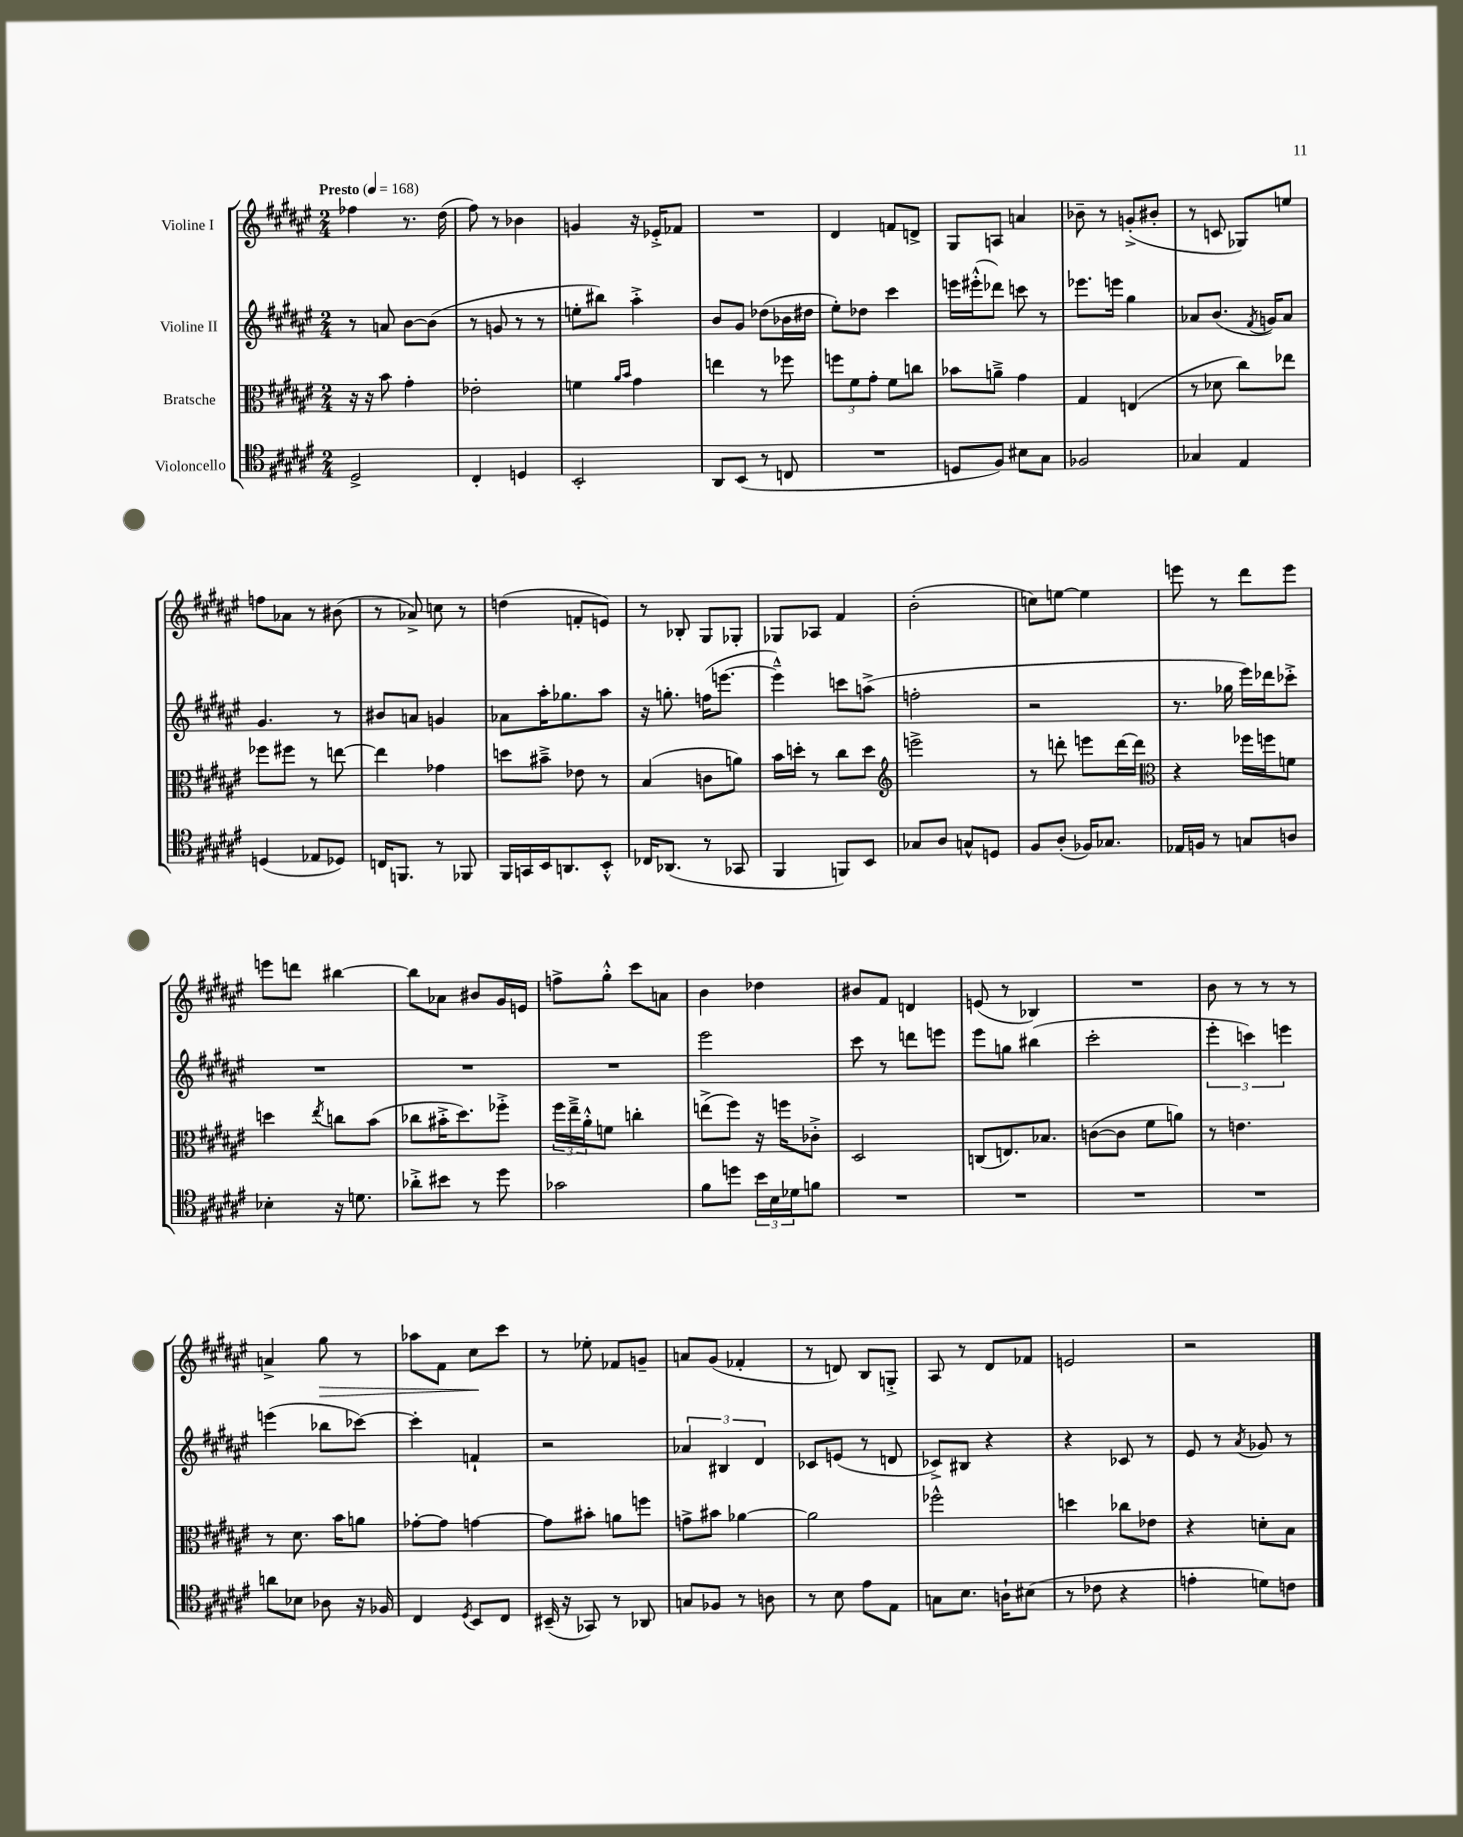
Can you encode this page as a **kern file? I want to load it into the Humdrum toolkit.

**kern	**kern	**kern	**kern
*staff4	*staff3	*staff2	*staff1
*clefC4	*clefC3	*clefG2	*clefG2
*k[f#c#g#d#a#e#]	*k[f#c#g#d#a#e#]	*k[f#c#g#d#a#e#]	*k[f#c#g#d#a#e#]
*M2/4	*M2/4	*M2/4	*M2/4
*MM168	*MM168	*MM168	*MM168
2D#^	16r	8r	4ff-
.	16r	.	.
.	8b	8a	.
.	4g#'	[8b	8.r
.	.	(8b]	.
.	.	.	(16dd#
=	=	=	=
4C#'	2e-'	8r	8ff#)
.	.	8g	8r
4D	.	8r	4b-
.	.	8r	.
=	=	=	=
2BB'	4f	8ee'	4g
.	.	8bb#)	.
.	16qqa#	.	.
.	16qqb	.	.
.	4g#	4aa#'^	16r
.	.	.	16e-'^
.	.	.	8f-
=	=	=	=
8AA#	4ee	8b	2r
(8BB	.	8g#	.
8r	8r	(8dd-	.
8C	8ff-	16b-	.
.	.	16dd#	.
=	=	=	=
2r	12ff	8ee#')	4d#
.	12f#	.	.
.	.	8dd-	.
.	12g#'	.	.
.	8f#	4ccc#	8f
.	8cc	.	8d^
=	=	=	=
8D	8b-	16eee	8G#
.	.	(16eee#'^^	.
8F#)	8a~^	8ddd-)	8A
8B#	4g#	8ccc	4a
8G#	.	8r	.
=	=	=	=
2F-	4G#	8.eee-	8b-~
.	.	.	8r
.	.	16eee	.
.	(4E	4gg#	(8g'^
.	.	.	8b#'
=	=	=	=
4G-	8r	8a-	8r
.	8d-	(8.b	8c
4E#	8cc#)	.	8G-)
.	.	8qf#	.
.	.	16g)	.
.	8ee-	8a-	8ee
=	=	=	=
(4D	8ff-	4.g#	8ff
.	8ff#	.	8a-
8E-	8r	.	8r
8D-)	[8ee	8r	(8b#
=	=	=	=
16C	4ee]	8b#	8r
8.FF	.	.	.
.	.	8a	8a-^)
8r	4g-	4g	8cc
8FF-	.	.	8r
=	=	=	=
16FF#	8dd	8a-	(4dd
16GG	.	.	.
16BB	8b#~^	16aa#'	.
8.AA	.	8.gg-	.
.	8e-	.	8f'
8BB'^^	8r	8aa#	8e)
=	=	=	=
16C-	(4B	16r	8r
(8.AA-	.	8.gg'	.
.	.	.	8B-'
8r	8c	(16ff	8G#
.	.	[8.eee	.
8GG-	8a)	.	8G-'
=	=	=	=
4FF#	16b	4eee~^^])	8G-
.	16dd'	.	.
.	8r	.	8A-
8FF)	8cc#	8ccc	4f#
8BB	8dd	(8aa^	.
=	=	=	=
*	*clefG2	*	*
8G-	2eee^	2ff'	(2b'
8A#	.	.	.
8G^^	.	.	.
8D	.	.	.
=	=	=	=
8F#	8r	2r	8cc)
(8A#'	8ddd'	.	[8ee
16F-)	8eee	.	4ee]
8.G-	.	.	.
.	[16ddd	.	.
.	16ddd]	.	.
=	=	=	=
*	*clefC3	*	*
16E-	4r	8.r	8eee
16F	.	.	.
8r	.	.	8r
.	.	16gg-	.
8G	16ff-	16eee#)	8ddd#
.	16ff	16ddd-	.
8A	8f	8ccc-'^	8eee
=	=	=	=
4B-'	4dd	2r	8eee
.	.	.	8ddd
.	8qee#	.	.
16r	8cc	.	[4bb#
8.d	.	.	.
.	(8b	.	.
=	=	=	=
8a-'^	8cc-	2r	8bb#]
8b#	16b#'^	.	8a-
.	8.dd#)	.	.
8r	.	.	8b#
8dd#	8ff-'^	.	16g#
.	.	.	16e
=	=	=	=
2g-	24ff#	2r	8ff^
.	24ee#~^	.	.
.	24a#'^^	.	.
.	8f	.	8gg#'^^
.	4cc'	.	8ccc#
.	.	.	8a
=	=	=	=
8f#	(8ee^	2eee#	4b
8dd	8ff#)	.	.
24b	16r	.	4dd-
24B	.	.	.
.	16ff	.	.
24d-	.	.	.
8f	8c-'^	.	.
=	=	=	=
2r	2D#	8ccc#	8b#
.	.	8r	8f#
.	.	8ddd	4d
.	.	8eee	.
=	=	=	=
2r	(8C	8eee#	(8e
.	8.E)	8gg	8r
.	.	(4bb#	4B-)
.	8.B-	.	.
=	=	=	=
2r	([8c	2ccc#'	2r
.	8c]	.	.
.	8f#	.	.
.	8a)	.	.
=	=	=	=
2r	8r	6eee#'	8b
.	4.e	.	8r
.	.	6ccc)	.
.	.	.	8r
.	.	6eee	.
.	.	.	8r
=	=	=	=
8a	8r	(4eee	4a^
8B-	8.d#	.	.
8A-	.	8bb-	8gg#
.	16b	.	.
16r	8a	[8ccc-)	8r
16F-	.	.	.
=	=	=	=
4C#	[8g-'	4ccc-']	8aa-
.	8g-]	.	8f#
8qD#	.	.	.
8BB	[4g	4f`	8cc#
8C#	.	.	8ccc#
=	=	=	=
(16BB#~	8g]	2r	8r
16r	.	.	.
8GG-)	8b#'	.	8ee-'
8r	8a	.	8f-
8AA-	8ff	.	8g~
=	=	=	=
8G	8g^	6a-	8a
8F-	8b#	.	(8g#
.	.	6B#	.
8r	[4a-	.	4f-'
.	.	6d#	.
8A	.	.	.
=	=	=	=
8r	2a-]	8c-	8r
8B	.	(8e	8d)
8e#	.	8r	8B
8E#	.	8d	8G'^
=	=	=	=
8G	2ff-^^	8c-^)	8A#
8.B	.	8B#	8r
.	.	4r	8d#
16A`	.	.	.
(8B#	.	.	8f-
=	=	=	=
8r	4dd	4r	2e
8c-	.	.	.
4r	8cc-	8c-	.
.	8e-	8r	.
=	=	=	=
4e'	4r	8e#	2r
.	.	8r	.
.	.	8qa#	.
8d)	8d'	8g-	.
8c	8B	8r	.
==	==	==	==
*-	*-	*-	*-
